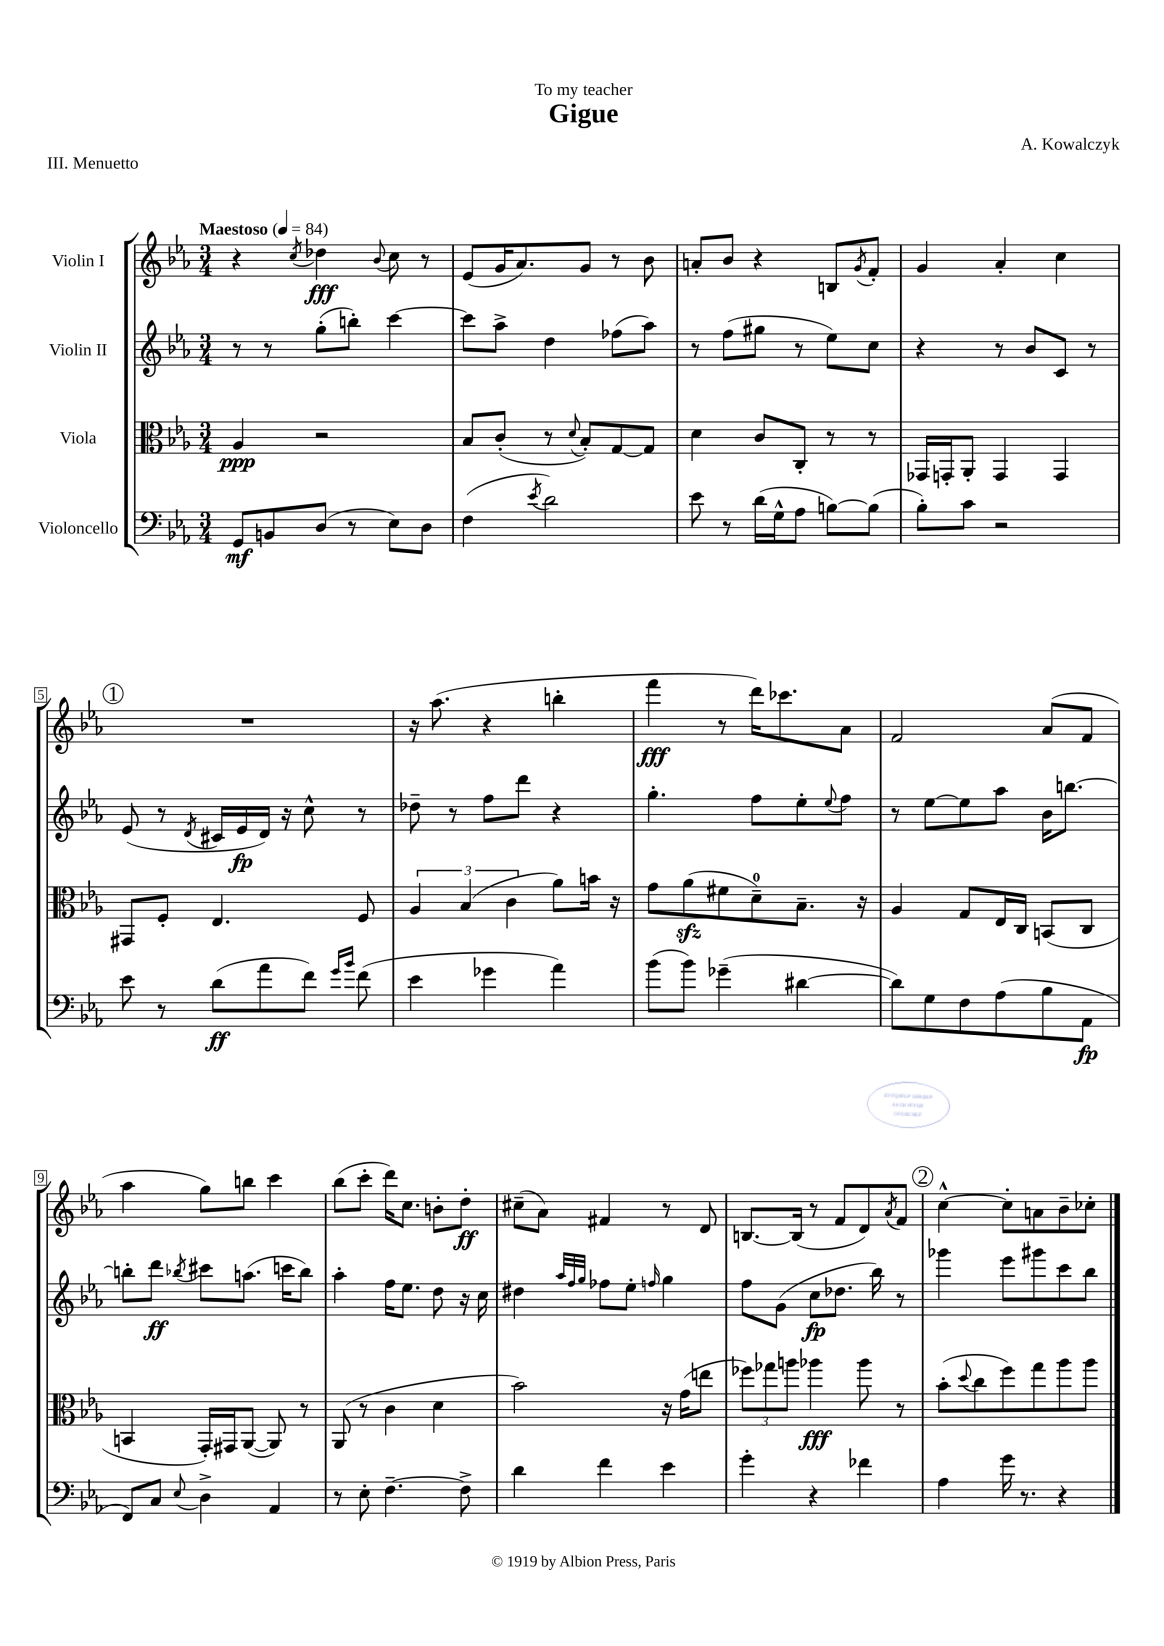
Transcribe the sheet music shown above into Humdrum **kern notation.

**kern	**kern	**kern	**kern
*staff4	*staff3	*staff2	*staff1
*clefF4	*clefC3	*clefG2	*clefG2
*k[b-e-a-]	*k[b-e-a-]	*k[b-e-a-]	*k[b-e-a-]
*M3/4	*M3/4	*M3/4	*M3/4
*MM84	*MM84	*MM84	*MM84
8GG	4A-	8r	4r
8BB	.	8r	.
.	.	.	8qcc
(8D	2r	(8gg'	4dd-
8r	.	8bb')	.
.	.	.	8qqb-
8E-)	.	[4ccc	8cc
8D	.	.	8r
=	=	=	=
(4F	8B-	8ccc]	(8e-
.	(8c'	8aa-^	16g
.	.	.	8.a-)
8qe-	.	.	.
2d)	8r	4dd	.
.	8qqd	.	.
.	8B-')	.	8g
.	[8G	(8ff-	8r
.	8G]	8aa-)	8b-
=	=	=	=
8e-	4d	8r	8a'
8r	.	(8ff	8b-
(16d	8c	8gg#	4r
16G^^	.	.	.
8A-	8C'	8r	.
[8B)	8r	8ee-)	8B
.	.	.	8qg
(8B]	8r	8cc	8f'
=	=	=	=
8B-')	16GG-	4r	4g
.	16GG'	.	.
8c	8AA-'	.	.
2r	4GG	8r	4a-'
.	.	8b-	.
.	4GG	8c	4cc
.	.	8r	.
=	=	=	=
8e-	8GG#	(8e-	2.r
8r	8F'	8r	.
.	.	8qd	.
(8d	4.E-	16c#	.
.	.	16e-	.
8a-	.	16d)	.
.	.	16r	.
8f)	.	8cc^^	.
16qqg	.	.	.
16qqb-	.	.	.
(8f	8F	8r	.
=	=	=	=
4e-	6A-	8dd-~	16r
.	.	.	(8.aa-
.	.	8r	.
.	(6B-	.	.
4g-	.	8ff	4r
.	6c	.	.
.	.	8ddd	.
4a-)	8a-)	4r	4bb'
.	16b	.	.
.	16r	.	.
=	=	=	=
(8b-	8g	4.gg'	4fff
8b-)	(8a-	.	.
(4g-~	8f#	.	8r
.	8d~)	8ff	16ddd)
.	.	.	8.ccc-
[4d#	8.B-~	8ee-'	.
.	.	8qqee-	.
.	.	8ff	8a-
.	16r	.	.
=	=	=	=
8d#])	4A-	8r	2f
8G	.	[8ee-	.
8F	8G	8ee-]	.
(8A-	16E-	8aa-	.
.	16C	.	.
8B-	(8BB	16b-	(8a-
.	.	[8.bb	.
8AA-	8C	.	8f
=	=	=	=
8FF)	4BB	8bb']	4aa-
8C	.	8ddd	.
8qqE-	.	8qbb-	.
4D^	16GG')	8ccc#	8gg)
.	16GG#	.	.
.	([8AA-	(8.aa	8bb
4AA-	8AA-])	.	4ccc
.	.	16ccc	.
.	8r	8bb-)	.
=	=	=	=
8r	(8AA-	4aa-'	(8bb-
8E-'	8r	.	8ccc'
[4.F~	4c	16ff	16ddd)
.	.	8.ee-	8.cc
.	4d	8dd	8b'
8F^]	.	16r	8dd'
.	.	16cc	.
=	=	=	=
4d	2b-)	4dd#	(8cc#~
.	.	.	8a-)
.	.	32qqaa-	.
.	.	32qqff	.
.	.	32qqgg	.
4f	.	8ff-	4f#
.	.	8ee-'	.
.	.	16qqff	.
4e-	16r	4gg	8r
.	(16g	.	.
.	8ee	.	8d
=	=	=	=
4g'	12ff-)	8ff	[8.B
.	12gg-	.	.
.	.	(8g	.
.	12aa	.	.
.	.	.	(16B]
4r	4aa-	8cc	8r
.	.	8.dd-	8f
4f-	8aa-	.	8d)
.	.	16bb-)	.
.	.	.	8qa-
.	8r	8r	8f
=	=	=	=
4A-	(8b-'	4ggg-	[4cc^^
.	8qqdd	.	.
.	8cc	.	.
16g	8ff)	8eee-	8cc']
8.r	.	.	.
.	8gg	8ggg#	8a
4r	8aa-	8ccc	8b-~
.	8aa-	8bb-	8cc-'
==	==	==	==
*-	*-	*-	*-
